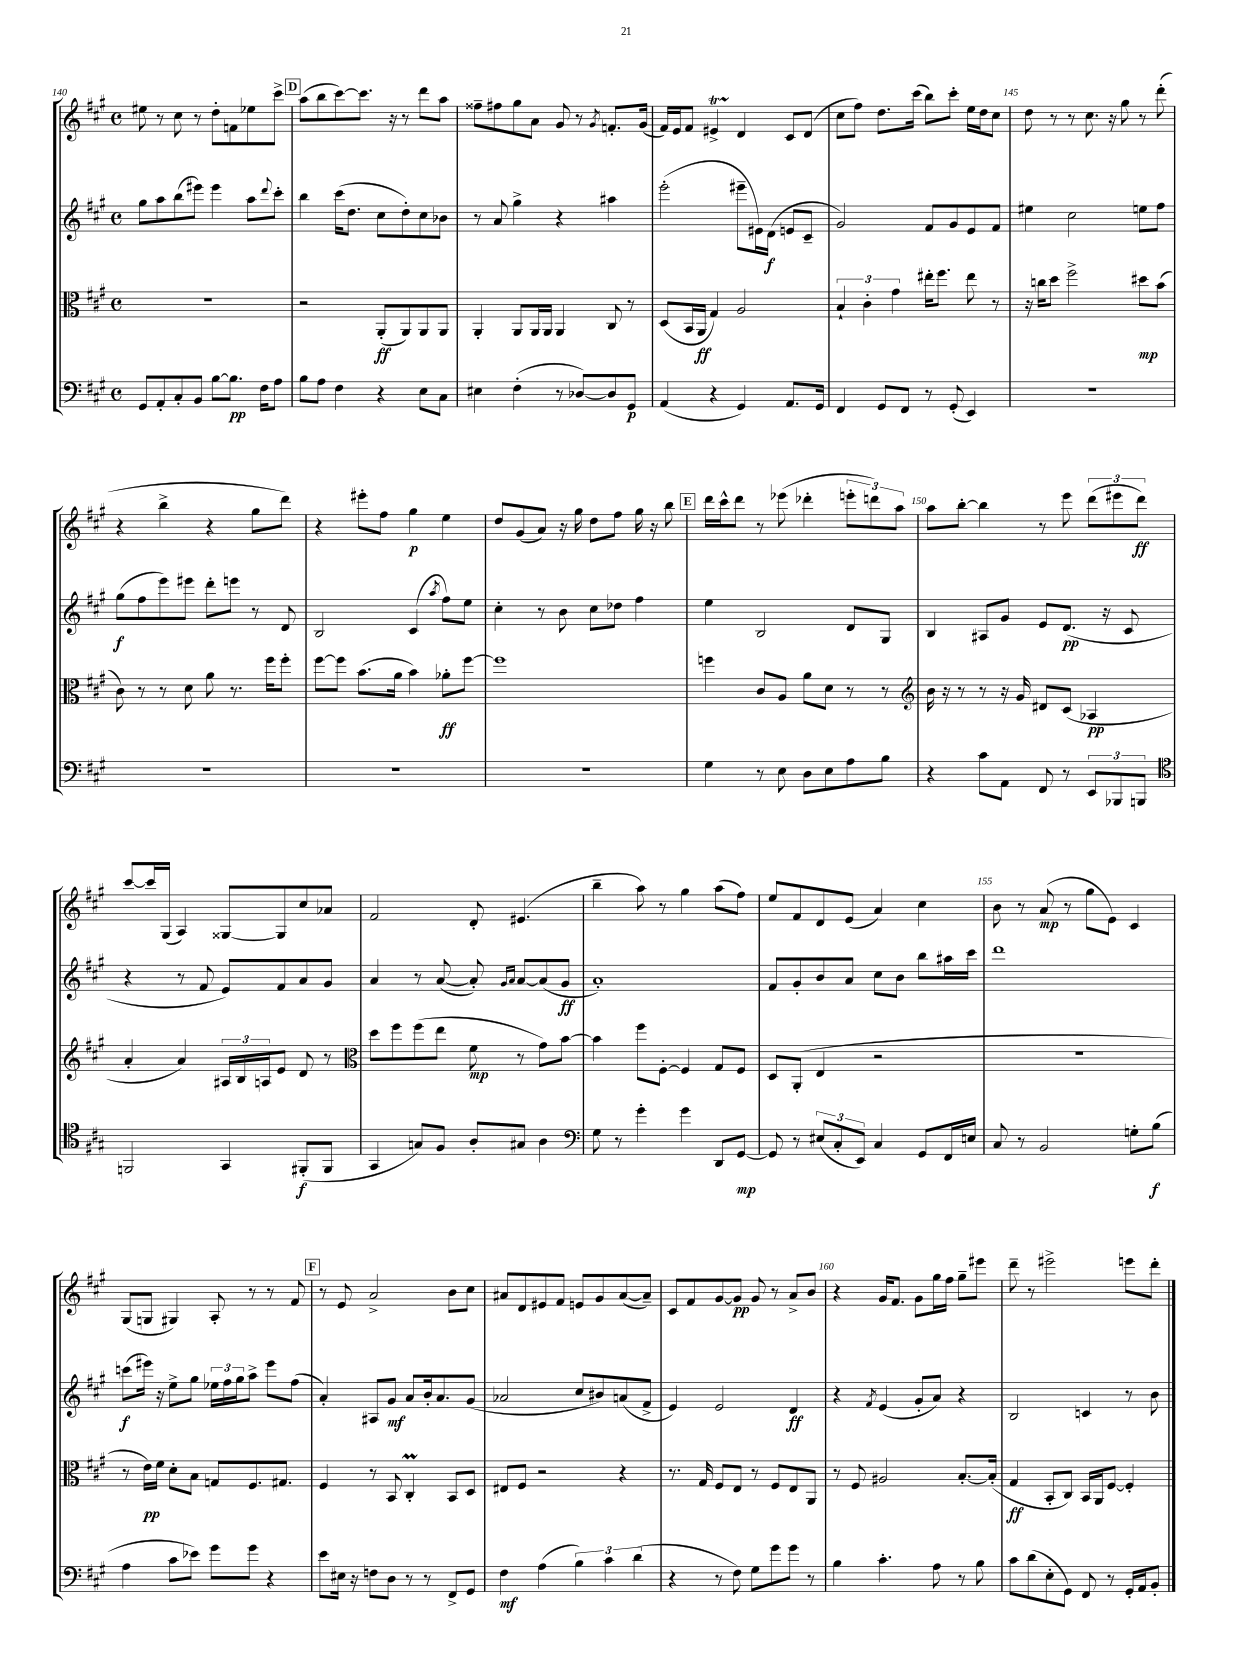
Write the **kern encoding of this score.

**kern	**kern	**kern	**kern
*staff4	*staff3	*staff2	*staff1
*clefF4	*clefC3	*clefG2	*clefG2
*k[f#c#g#]	*k[f#c#g#]	*k[f#c#g#]	*k[f#c#g#]
*M4/4	*M4/4	*M4/4	*M4/4
*met(c)	*met(c)	*met(c)	*met(c)
8GG#	1r	8gg#	8ee#
8AA'	.	8aa	8r
8C#'	.	(8bb	8cc#
8BB	.	8eee#)	8r
[8B	.	4eee#	8dd'
8.B]	.	.	8f
.	.	8aa	8ee-
16F#	.	.	.
.	.	8qqddd	.
8A	.	8ccc#'	8ccc#^
=	=	=	=
8B	2r	4bb	(8aa
8A	.	.	8bb
4F#	.	(16ccc#	[8ccc#)
.	.	8.dd	.
.	.	.	8.ccc#]
4r	(8AA'	8cc#	.
.	.	.	16r
.	8AA)	8dd')	8r
8E	8AA	8cc#	8ddd
8C#	8AA	8b-	8aa
=	=	=	=
4E#	4AA'	8r	8ff##~
.	.	8a	8ff#
(4F#'	8AA	4gg#^	8gg#
.	16AA	.	8a
.	16AA	.	.
8r	4AA	4r	8g#
[8D-)	.	.	8r
.	.	.	8qg#
8D-]	8C#	4aa#	8.f'
8GG#	8r	.	.
.	.	.	(16g#
=	=	=	=
(4AA	(8D	(2eee'	16f#)
.	.	.	16e
.	16BB	.	8f#
.	16AA	.	.
4r	4G#)	.	4e#^
4GG#)	2A	8eee#~	4d
.	.	16e#)	.
.	.	(16d	.
8.AA	.	8e	8c#
.	.	8c#~	(8d
16GG#	.	.	.
=	=	=	=
4FF#	6B`	2g#)	8cc#
.	.	.	8ff#)
.	6c#'	.	.
8GG#	.	.	8.dd
.	6g#	.	.
8FF#	.	.	.
.	.	.	(16ccc#
8r	16ee#'	8f#	8bb)
.	8.ff#	.	.
(8GG#'	.	8g#	8ccc#'
4EE)	8ee#	8e	16ee
.	.	.	16dd
.	8r	8f#	8cc#
=	=	=	=
1r	16r	4ee#	8dd
.	16cc	.	.
.	8dd	.	8r
.	2ff#^	2cc#	8r
.	.	.	8.cc#
.	.	.	16r
.	.	.	8gg#
.	8dd#	8ee	8r
.	(8b	8ff#	(8ddd'
=	=	=	=
1r	8c#)	(8gg#	4r
.	8r	8ff#	.
.	8r	8eee)	4bb^
.	8d	8eee#	.
.	8a	8ddd'	4r
.	8.r	8eee	.
.	.	8r	8gg#
.	16ff#	.	.
.	8ff#'	8d	8ddd)
=	=	=	=
1r	[8ff#	2B	4r
.	8ff#]	.	.
.	(8.b	.	8eee#'
.	.	.	8ff#
.	16a	.	.
.	4b)	(4c#	4gg#
.	.	8qaa	.
.	8a-'	8ff#)	4ee
.	[8ff#	8ee	.
=	=	=	=
1r	1ff#]	4cc#'	8dd
.	.	.	(8g#
.	.	8r	8a)
.	.	8b	16r
.	.	.	16gg#
.	.	8cc#	8dd
.	.	8dd-	8ff#
.	.	4ff#	16gg#
.	.	.	16r
.	.	.	8bb
=	=	=	=
4G#	4ff	4ee	16ddd
.	.	.	16ccc#^^
.	.	.	8ddd
8r	8c#	2B	8r
8E	8A	.	(8eee-
8D	8a	.	4ddd-'
8E	8d	.	.
8A	8r	8d	12eee'
.	.	.	12ddd)
8B	8r	8G#	.
.	.	.	12aa
=	=	=	=
*	*clefG2	*	*
4r	16b	4B	8aa
.	16r	.	.
.	8r	.	[8bb'
8c#	8r	8A#	4bb]
8AA	16r	8g#	.
.	16g#	.	.
8FF#	8d#	8e	8r
8r	(8c#	(8.d	8eee
12EE	4A-	.	(12ddd
.	.	16r	.
12BBB-	.	.	12eee#
.	.	8c#	.
12BBB	.	.	12ddd)
=	=	=	=
*clefC4	*	*	*
2FF	4a'	4r	[8ccc#
.	.	.	16ccc#]
.	.	.	(16G#
.	4a)	8r	4A)
.	.	8f#	.
4GG#	24A#	8e)	[8G##
.	24B	.	.
.	24A	.	.
.	8e	8f#	8G##]
(8FF#'	8d	8a	8cc#
8FF#	8r	8g#	8a-
=	=	=	=
*	*clefC3	*	*
4GG#	8dd	4a	2f#
.	8ff#	.	.
8G)	(8ff#	8r	.
8F#	8ee	([8a	.
8A'	8f#	8a'])	8d'
.	.	16qqg#	.
.	.	16qqa	.
8G#	8r	[8a	(4.e#
4A	8g#)	(8a]	.
.	[8b	8g#	.
=	=	=	=
*clefF4	*	*	*
8G#	4b]	1a')	4bb~
8r	.	.	.
4g#'	8ff#	.	8aa)
.	[8F#'	.	8r
4g#	4F#]	.	4gg#
8DD	8G#	.	(8aa
[8GG#	8F#	.	8ff#)
=	=	=	=
8GG#]	8D	8f#	8ee
8r	(8AA'	8g#'	8f#
(12E#	4E	8b	8d
12C#'	.	.	.
.	.	8a	(8e
12EE)	.	.	.
4C#	2r	8cc#	4a)
.	.	8b	.
8GG#	.	8bb	4cc#
16FF#	.	16aa#	.
16E	.	16ccc#	.
=	=	=	=
8C#	1r	1ddd	8b
8r	.	.	8r
2BB	.	.	(8a
.	.	.	8r
.	.	.	8gg#
.	.	.	8e)
8G'	.	.	4c#
(8B	.	.	.
=	=	=	=
4A	8r	(8ccc	(8G#
.	16e)	16eee#)	8G
.	16f#	16r	.
8c#	8d'	8ee^	4G#)
8e-)	8B	8gg#	.
8g#	8G	24ee-	8A'
.	.	24ff#	.
.	.	24gg#	.
8g#	8.F#	8aa^	8r
4r	.	8eee#	8r
.	8.G#	.	.
.	.	(8ff#	8f#
=	=	=	=
8e	4F#	4a')	8r
16E#	.	.	8e
16r	.	.	.
8F	8r	8A#	2a^
8D	8BB	8g#	.
8r	4C#'	8a	.
8r	.	16b'	.
.	.	8.a	.
8FF#^	8BB	.	8b
8GG#	8D	(8g#	8cc#
=	=	=	=
4F#	8E#	2a-	8a#
.	8F#	.	8d
(4A	2r	.	8e#
.	.	.	8f#
6B)	.	8cc#	8e
.	.	8b#)	8g#
6c#	.	.	.
.	4r	(8a	([8a#
(6d	.	.	.
.	.	8f#^	8a#~])
=	=	=	=
4r	8.r	4e)	8c#
.	.	.	8f#
.	16G#	.	.
8r	8F#	2e	[8g#
8F#)	8E	.	8g#]
8G#	8r	.	8g#
8g#	8F#	.	8r
8g#	8E	4d	8a^
8r	8AA	.	8b
=	=	=	=
4B	8r	4r	4r
.	8F#	.	.
.	.	8qf#	.
4.c#'	2A#	(4e	16g#
.	.	.	8.f#
.	.	8g#'	8g#
8A	.	8a)	16gg#
.	.	.	16ff#
8r	[8.B'	4r	8gg#~
8B	.	.	8eee#
.	(16B']	.	.
=	=	=	=
8c#	4G#	2B	8ddd~
(8d	.	.	8r
8E'	8BB'	.	2eee#^
8GG#)	8C#)	.	.
8FF#	16BB	4c	.
.	16AA	.	.
8r	[8F#	.	.
16GG#'	4F#']	8r	8eee
16AA	.	.	.
8BB'	.	8b	8ddd'
==	==	==	==
*-	*-	*-	*-
